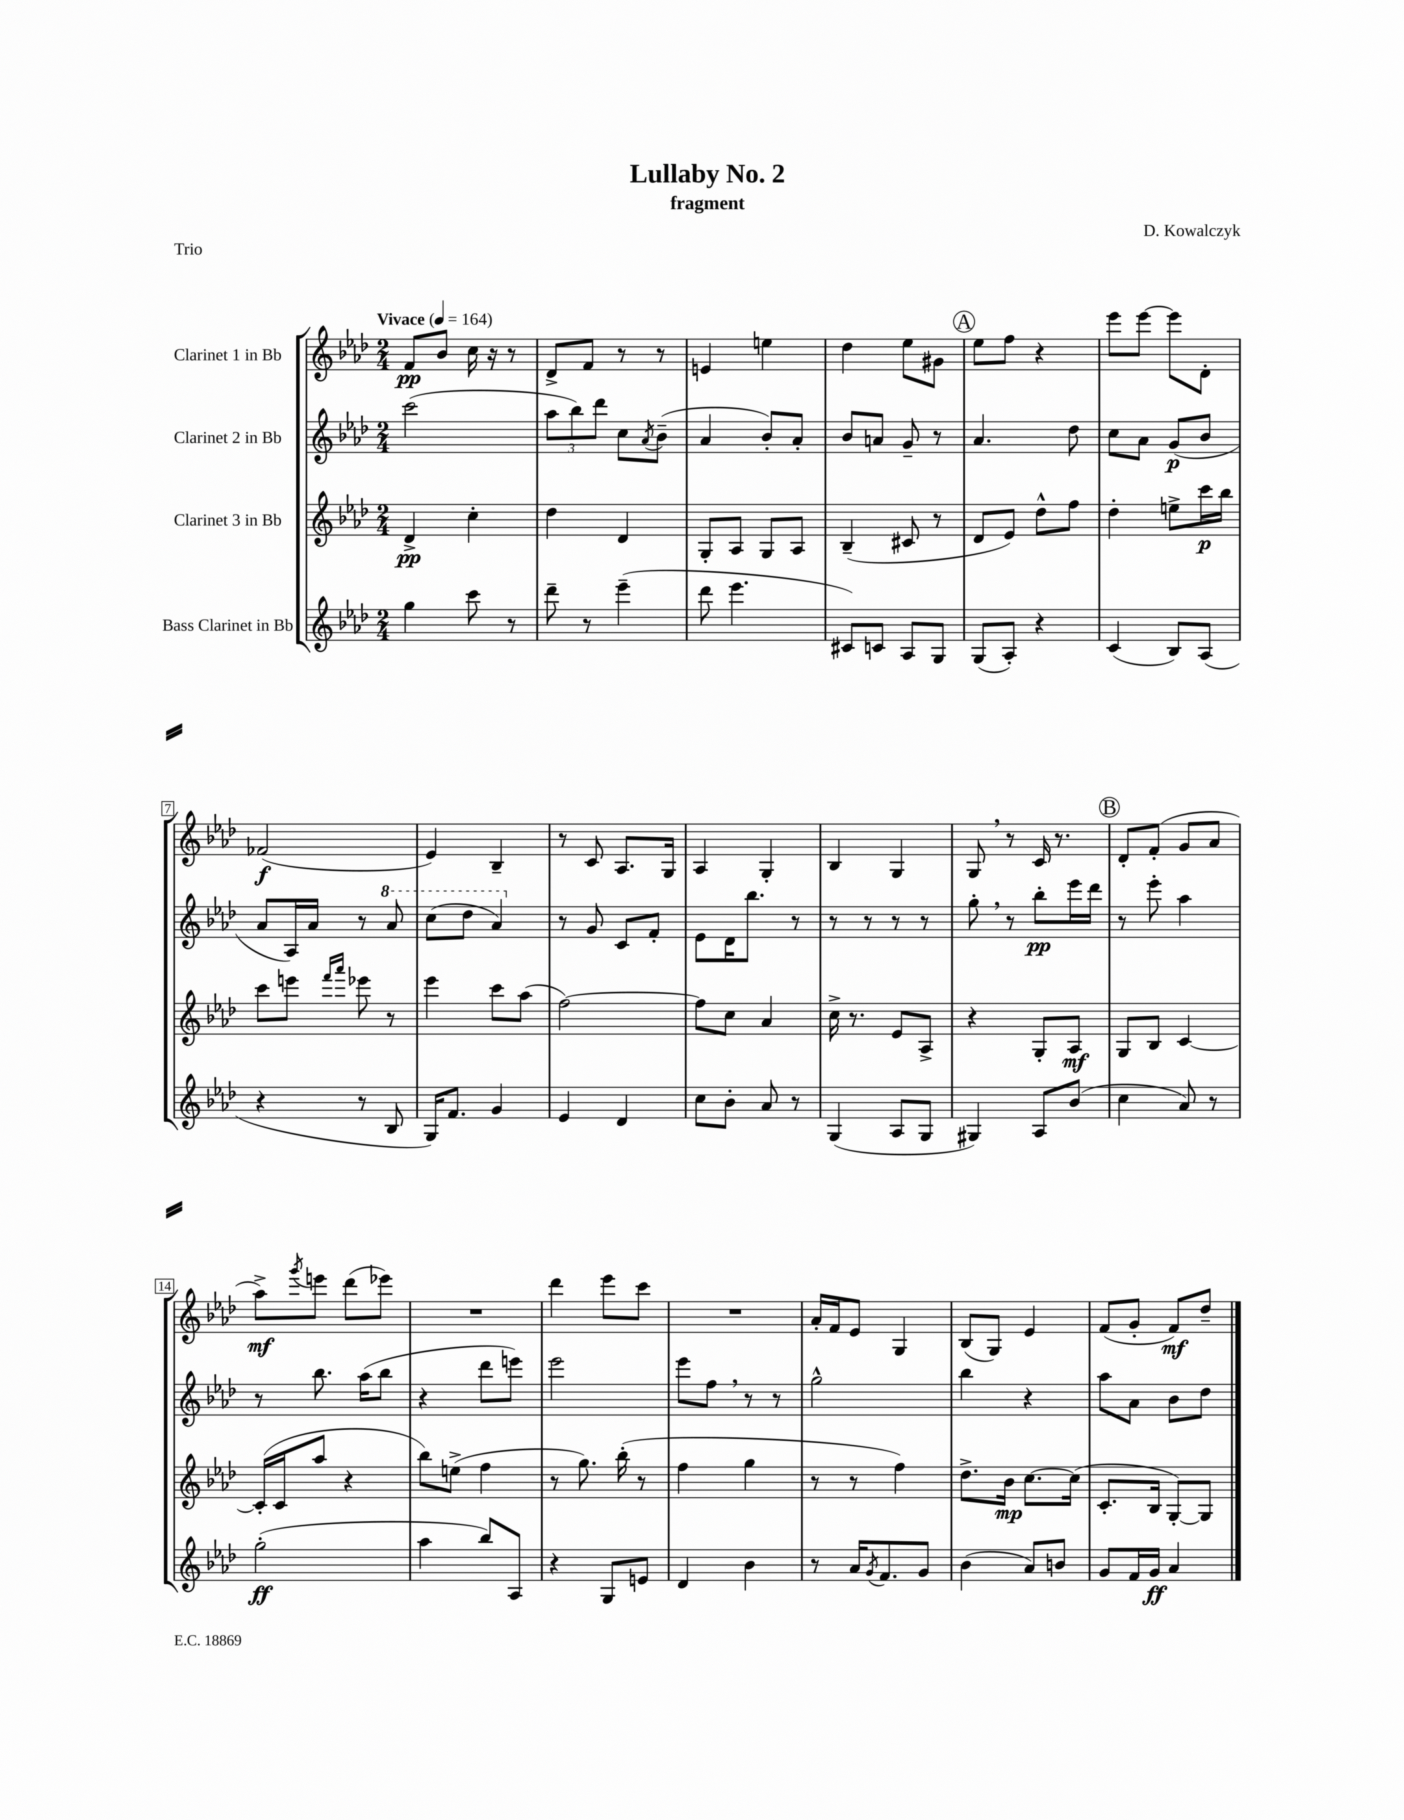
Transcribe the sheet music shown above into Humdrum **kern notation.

**kern	**dynam	**kern	**dynam	**kern	**dynam	**kern	**dynam
*part4	*part4	*part3	*part3	*part2	*part2	*part1	*part1
*staff4	*staff4	*staff3	*staff3	*staff2	*staff2	*staff1	*staff1
*I"Bass Clarinet in Bb	*	*I"Clarinet 3 in Bb	*	*I"Clarinet 2 in Bb	*	*I"Clarinet 1 in Bb	*
*clefG2	*	*clefG2	*	*clefG2	*	*clefG2	*
*k[b-e-a-d-]	*	*k[b-e-a-d-]	*	*k[b-e-a-d-]	*	*k[b-e-a-d-]	*
*M2/4	*	*M2/4	*	*M2/4	*	*M2/4	*
*MM164	*	*MM164	*	*MM164	*	*MM164	*
=1	=1	=1	=1	=1	=1	=1	=1
!	!	!	!	!	!	!LO:TX:a:B:t=Vivace	!
4gg\	.	4d-^/	pp	(2ccc\	.	8f/L	pp
.	.	.	.	.	.	8b-/J	.
8ccc\	.	4cc'\	.	.	.	16cc\	.
.	.	.	.	.	.	16r	.
8r	.	.	.	.	.	8r	.
=2	=2	=2	=2	=2	=2	=2	=2
8ddd-~\	.	4dd-\	.	12aa-\L	.	8d-^/L	.
.	.	.	.	12bb-\)	.	.	.
8r	.	.	.	.	.	8f/J	.
.	.	.	.	12ddd-\J	.	.	.
(4eee-~\	.	4d-/	.	8cc\L	.	8r	.
.	.	.	.	8qa-/	.	.	.
.	.	.	.	(8b-~\J	.	8r	.
=3	=3	=3	=3	=3	=3	=3	=3
8ddd-\	.	8G'/L	.	4a-/	.	4en/	.
4.eee-\	.	8A-/J	.	.	.	.	.
.	.	8G/L	.	8b-'/L)	.	4een\	.
.	.	8A-/J	.	8a-'/J	.	.	.
=4	=4	=4	=4	=4	=4	=4	=4
8c#X/L)	.	(4B-~/	.	8b-/L	.	4dd-\	.
8cn/J	.	.	.	8an/J	.	.	.
8A-/L	.	8c#X/	.	8g~/	.	8ee-\L	.
8G/J	.	8r	.	8r	.	8g#X\J	.
!!LO:REH:place=s1:t=A
=5	=5	=5	=5	=5	=5	=5	=5
(8G/L	.	8d-/L	.	4.a-/	.	8ee-\L	.
8A-'/J)	.	8e-/J)	.	.	.	8ff\J	.
4r	.	8dd-^^\L	.	.	.	4r	.
.	.	8ff\J	.	8dd-\	.	.	.
=6	=6	=6	=6	=6	=6	=6	=6
(4c/	.	4dd-'\	.	8cc\L	.	8eee-\L	.
.	.	.	.	8a-\J	.	[8eee-\J	.
8B-/L)	.	8een^\L	.	(8g/L	p	8eee-\L]	.
(8A-/J	.	16ccc\L	p	8b-/J	.	8d-'\J	.
.	.	16bb-\JJ	.	.	.	.	.
!!LO:LB:g=z
=7	=7	=7	=7	=7	=7	=7	=7
4r	.	8ccc\L	.	8a-/L	.	(2f-X/	f
.	.	8eeen\J	.	16A-/L)	.	.	.
.	.	.	.	16a-/JJ	.	.	.
.	.	16qqfff/LL	.	.	.	.	.
.	.	16qqaaa-/JJ	.	.	.	.	.
8r	.	8eee-X\	.	8r	.	.	.
*	*	*	*	*8va	*	*	*
8B-/	.	8r	.	8aa-/	.	.	.
=8	=8	=8	=8	=8	=8	=8	=8
16G/KL)	.	4eee-\	.	(8ccc\L	.	4e-/)	.
8.f/J	.	.	.	.	.	.	.
.	.	.	.	8ddd-\J	.	.	.
4g/	.	8ccc\L	.	4aa-/)	.	4B-~/	.
.	.	(8aa-\J	.	.	.	.	.
=9	=9	=9	=9	=9	=9	=9	=9
*	*	*	*	*X8va	*	*	*
4e-/	.	[2ff\)	.	8r	.	8r	.
.	.	.	.	8g/	.	8c/	.
4d-/	.	.	.	8c/L	.	8.A-/L	.
.	.	.	.	8f'/J	.	.	.
.	.	.	.	.	.	16G/Jk	.
=10	=10	=10	=10	=10	=10	=10	=10
8cc\L	.	8ff\L]	.	8e-\L	.	4A-/	.
8b-'\J	.	8cc\J	.	16d-\K	.	.	.
.	.	.	.	8.bb-\J	.	.	.
8a-/	.	4a-/	.	.	.	4G'/	.
8r	.	.	.	8r	.	.	.
=11	=11	=11	=11	=11	=11	=11	=11
(4G/	.	16cc^\	.	8r	.	4B-/	.
.	.	8.r	.	.	.	.	.
.	.	.	.	8r	.	.	.
8A-/L	.	8e-/L	.	8r	.	4G/	.
8G/J	.	8A-^/J	.	8r	.	.	.
=12	=12	=12	=12	=12	=12	=12	=12
4G#X/)	.	4r	.	8gg',\	.	8G,/	.
.	.	.	.	8r	.	8r	.
8A-/L	.	8G'/L	.	8bb-'\L	pp	16c/	.
.	.	.	.	.	.	8.r	.
(8b-/J	.	8A-/J	mf	16eee-\L	.	.	.
.	.	.	.	16ddd-\JJ	.	.	.
!!LO:REH:place=s1:t=B
=13	=13	=13	=13	=13	=13	=13	=13
4cc\	.	8G/L	.	8r	.	8d-'/L	.
.	.	8B-/J	.	8eee-'\	.	(8f'/J	.
8a-/)	.	[4c/	.	4aa-\	.	8g/L	.
8r	.	.	.	.	.	8a-/J	.
!!LO:LB:g=z
=14	=14	=14	=14	=14	=14	=14	=14
(2gg'\	ff	(16c'/LL]	.	8r	.	8aa-^\L)	mf
.	.	16c/J	.	.	.	.	.
.	.	.	.	.	.	8qggg/	.
.	.	8aa-/J	.	8.bb-\	.	8eeen\J	.
.	.	4r	.	.	.	(8ddd-\L	.
.	.	.	.	(16aa-\KL	.	.	.
.	.	.	.	8bb-\J	.	8eee-X\J)	.
=15	=15	=15	=15	=15	=15	=15	=15
4aa-\	.	8bb-\L)	.	4r	.	2r	.
.	.	(8een^\J	.	.	.	.	.
8bb-/L)	.	4ff\	.	8ddd-\L	.	.	.
8A-/J	.	.	.	8eeen\J)	.	.	.
=16	=16	=16	=16	=16	=16	=16	=16
4r	.	8r	.	2eee-\	.	4ddd-\	.
.	.	8.gg\)	.	.	.	.	.
8G/L	.	.	.	.	.	8eee-\L	.
.	.	(16bb-'\	.	.	.	.	.
8en/J	.	8r	.	.	.	8ccc\J	.
=17	=17	=17	=17	=17	=17	=17	=17
4d-/	.	4ff\	.	8eee-\L	.	2r	.
.	.	.	.	8ff,\J	.	.	.
4b-\	.	4gg\	.	8r	.	.	.
.	.	.	.	8r	.	.	.
=18	=18	=18	=18	=18	=18	=18	=18
8r	.	8r	.	2gg^^\	.	16a-'/LL	.
.	.	.	.	.	.	16f/J	.
16a-/KL	.	8r	.	.	.	8e-/J	.
8qg/	.	.	.	.	.	.	.
8.f/	.	.	.	.	.	.	.
.	.	4ff\)	.	.	.	4G/	.
8g/J	.	.	.	.	.	.	.
=19	=19	=19	=19	=19	=19	=19	=19
(4b-\	.	8.dd-^\L	.	4bb-\	.	(8B-/L	.
.	.	.	.	.	.	8G/J)	.
.	.	16b-\Jk	mp	.	.	.	.
8a-/L)	.	[8.cc\L	.	4r	.	4e-/	.
8bn/J	.	.	.	.	.	.	.
.	.	(16cc\Jk]	.	.	.	.	.
=20	=20	=20	=20	=20	=20	=20	=20
8g/L	.	8.c'/L	.	8aa-\L	.	(8f/L	.
16f/L	.	.	.	8a-\J	.	8g'/J	.
16g/JJ	ff	16B-/Jk	.	.	.	.	.
4a-/	.	[8G'/L)	.	8b-\L	.	8f/L)	mf
.	.	8G/J]	.	8dd-\J	.	8dd-~/J	.
==	==	==	==	==	==	==	==
*-	*-	*-	*-	*-	*-	*-	*-
